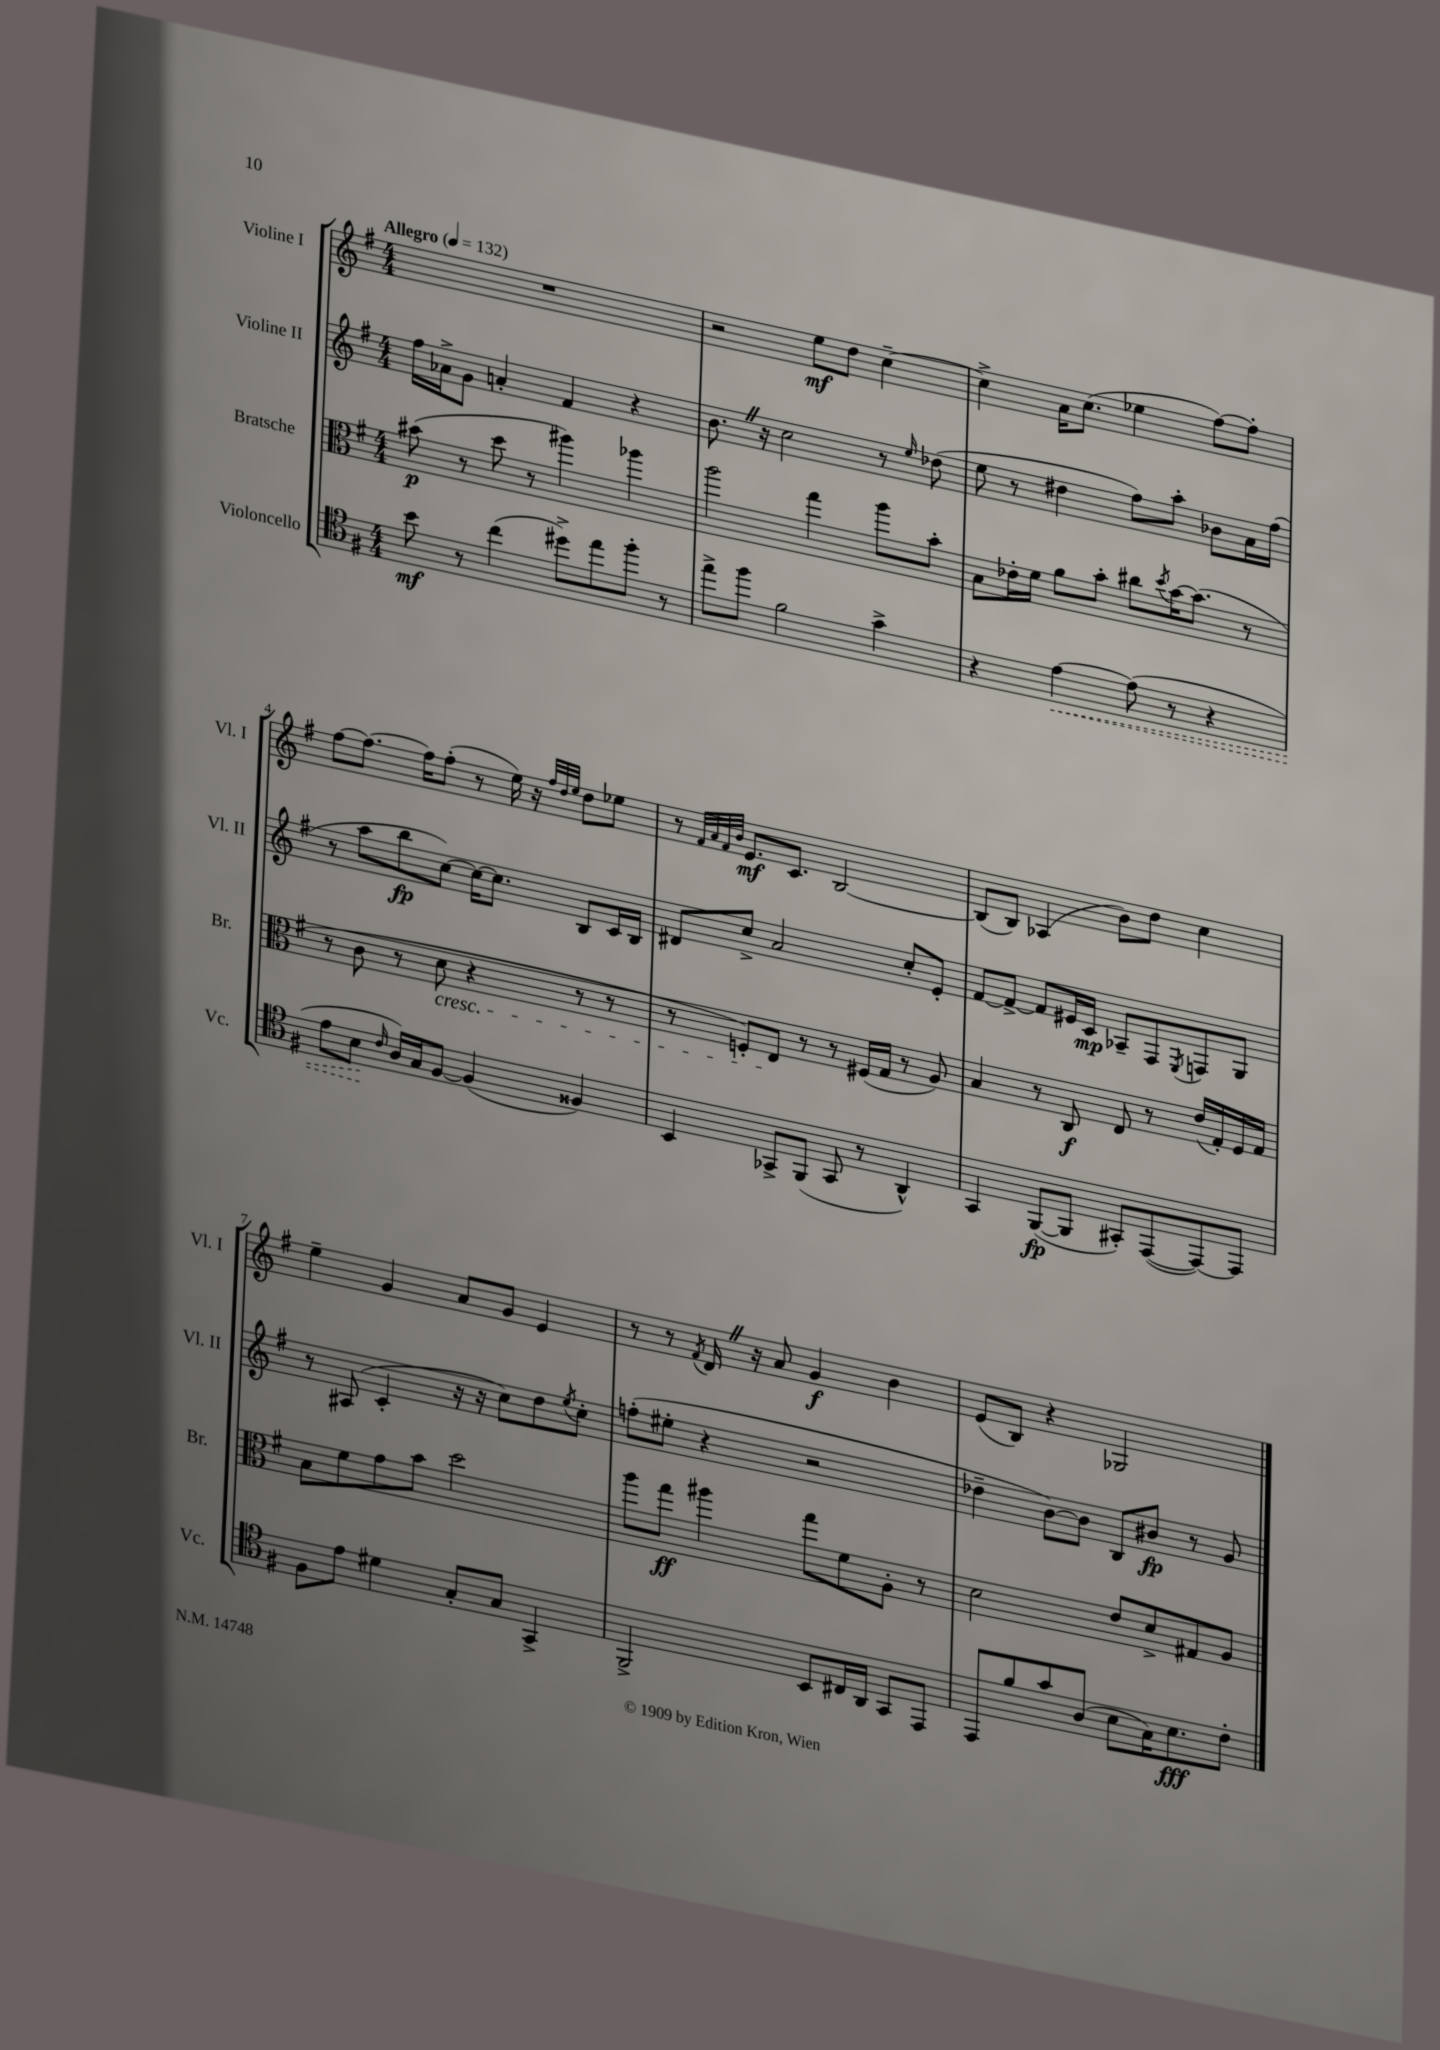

**kern	**kern	**kern	**kern
*staff4	*staff3	*staff2	*staff1
*clefC4	*clefC3	*clefG2	*clefG2
*k[f#]	*k[f#]	*k[f#]	*k[f#]
*M4/4	*M4/4	*M4/4	*M4/4
*MM132	*MM132	*MM132	*MM132
8b	(8b#	16ff#	1r
.	.	16a-^	.
8r	8r	8g	.
(4cc	8dd	4a'	.
.	8r	.	.
8dd#^)	4aa#)	4f#	.
8ee	.	.	.
8ff#'	4aa-	4r	.
8r	.	.	.
=	=	=	=
8ee^	2aa	8.b	2r
8ff#	.	.	.
.	.	16r	.
2f#	.	2cc	.
.	4gg	.	8ee
.	.	.	8dd
4g^	8aa	8r	[4cc~
.	.	16qqee	.
.	8b'	(8dd-	.
=	=	=	=
4r	8B	8ee	4cc^]
.	16e-'	8r	.
.	16f#	.	.
[4e	8a	4dd#	16a
.	.	.	(8.cc
.	8b'	.	.
(8e]	8cc#	8ff#)	4ee-
.	8qdd	.	.
8r	[16b	8aa'	.
.	(8.b]	.	.
4r	.	8b-	[8ff#)
.	8r	16a	8ff#']
.	.	(16ff#	.
=	=	=	=
8e	8r	8r	[8ff#
8B	8c	8aa	8.ff#_
16qqc	.	.	.
16A)	8r	8bb	.
16G	.	.	16ff#]
[8F#	8d	[8cc)	(8ff#'
(4F#]	4r	16cc_	8r
.	.	8.cc]	.
.	.	.	16ee)
.	.	.	16r
.	.	.	32qqff#
.	.	.	32qqdd
.	.	.	32qqee
4F##)	8r	8B	8dd
.	8r	16c	8ee-
.	.	16B	.
=	=	=	=
4BB	8r	8d#	8r
.	.	.	32qqf#
.	.	.	32qqa
.	.	.	32qqf#
.	.	.	32qqb
.	8F')	8cc^	8.e
8GG-^	8E	2a	.
.	.	.	8.c
(8FF#	8r	.	.
8GG-	8r	.	[2B
8r	(16F#	.	.
.	16G	.	.
4AA^^)	8r	8cc'	.
.	8A)	8e'	.
=	=	=	=
4GG	4B	[8f#	(8B]
.	.	8f#^_	8B)
([8FF#	8r	8f#]	(4A-
8FF#]	8C	16e#	.
.	.	16c	.
8GG#')	8E	8A-~	8b)
([8EE	8r	8F#	8dd
.	.	8qE	.
8EE_)	(16e	8F	4cc
.	16G')	.	.
8EE]	16F#	8G	.
.	16G	.	.
=	=	=	=
8F#	8B	8r	4ee~
8e	8f#	(8A#	.
4d#	8g	4c'	4g
.	8b	.	.
8G'	2dd	16r	8a
.	.	16r	.
8G	.	8cc)	8g
4GG^	.	8dd	4e
.	.	8qee	.
.	.	8cc'	.
=	=	=	=
2FF#^	8aa	(8ff'	8r
.	8gg	8ee#'	8r
.	.	.	8qf#
.	4aa#	4r	16d
.	.	.	16r
.	.	.	8a
8BB	8gg	2r	4g
16C#	8f#	.	.
16AA	.	.	.
8GG	8A'	.	4b
8EE	8r	.	.
=	=	=	=
8EE	2d	4dd-~	(8e
8f#	.	.	8B)
8g	.	[8b)	4r
(8A	.	8b]	.
8B	8e	8B	2G-
16G)	8d^	8b#	.
8.B	.	.	.
.	8G#	8r	.
8c'	8A	8g	.
==	==	==	==
*-	*-	*-	*-
